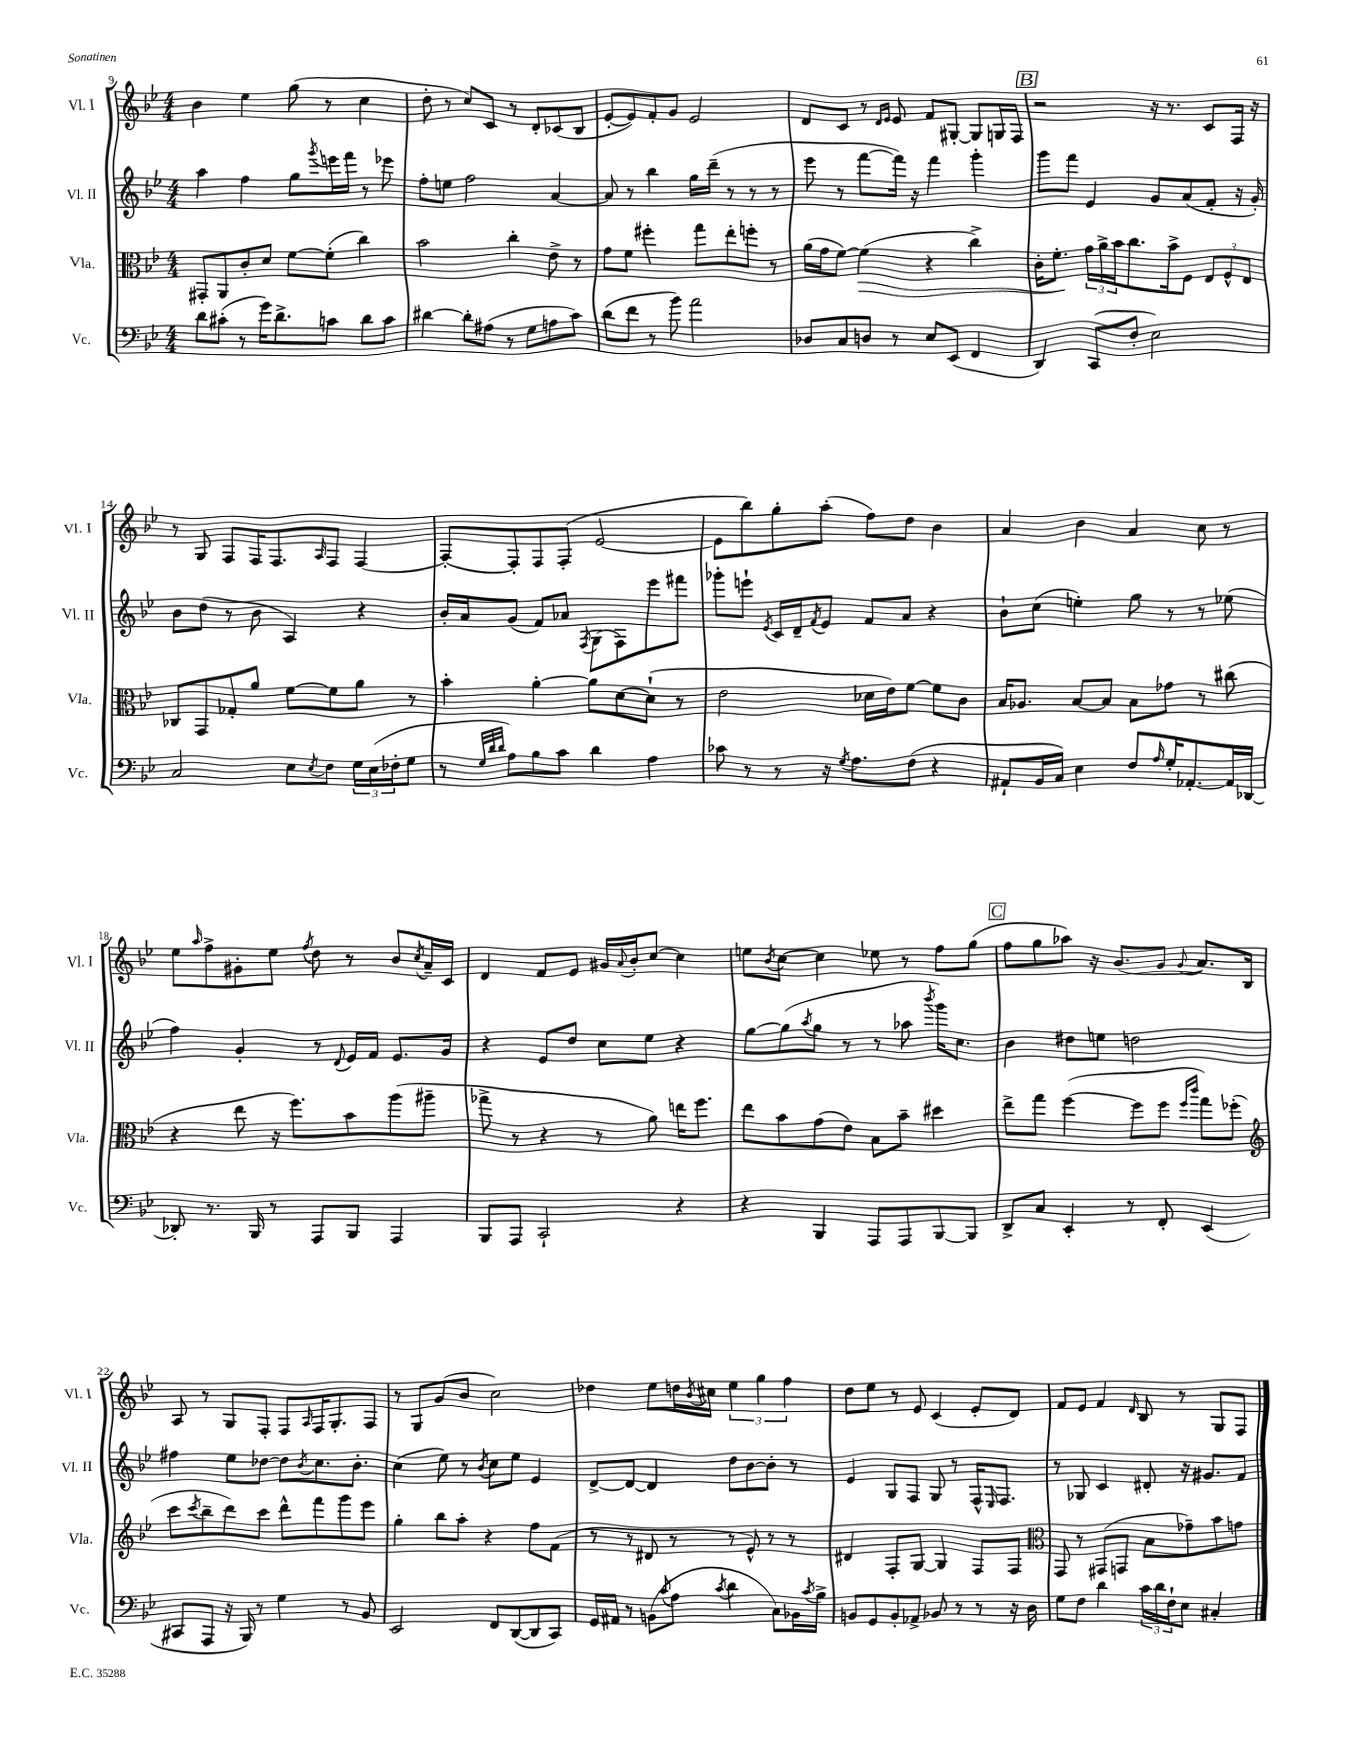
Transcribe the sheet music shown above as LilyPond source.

<<
\new StaffGroup <<
\new Staff = "s0" \with { instrumentName = "Vl. I" shortInstrumentName = "Vl. I" } {
    \clef treble \key bes \major \numericTimeSignature \time 4/4
    bes'4 ees''4 g''8( r8 c''4 |
    d''8-. r8 c''8) c'8 r8 d'8-. ces'8( bes8 |
    ees'8~-. ees'8) f'8-. g'8 ees'2 |
    d'8 c'8 r8 \grace { d'16 ees'16 } ees'8 f'8 gis8~-. gis8 g16 f16 |
    \mark \markup { \box "B" } r2 r16 r8. c'8 f16 r16 |
    r8 g8 f8 f16 f8. \grace { a16 } f8 f4~ |
    f8~-. f8-. f8 f8-.( ees'2~ |
    ees'8 bes''8) g''8-. a''8-.( f''8) d''8 bes'4 |
    a'4 bes'4 a'4 c''8 r8 |
    ees''8 \grace { a''16 } f''8-> gis'8-. ees''8 \acciaccatura { f''8 } d''8 r8 bes'8 \acciaccatura { c''8 } a'16-- c'16 |
    d'4 f'8 ees'8 gis'16 \appoggiatura { a'8 } bes'16-. c''8~ c''4 |
    e''8 \acciaccatura { bes'8 } c''8~ c''4 ees''8 r8 f''8 g''8( |
    \mark \markup { \box "C" } f''8 g''8 aes''8) r16 bes'8.( g'8 \appoggiatura { g'8 } a'8.) bes16 |
    a8 r8 g8 f8-. f8 \grace { a16 } f16 g8.-. f8 |
    r8 g8 g'8( bes'8 c''2) |
    des''4 ees''8 d''16 \acciaccatura { bes'8 } cis''16 \tuplet 3/2 { ees''4 g''4 f''4 } |
    d''8 ees''8 r8 ees'8 c'4( ees'8-. d'8) |
    f'8 ees'8 f'4 \grace { d'16 } bes8 r8 g8 f8 \bar "|." |
}
\new Staff = "s1" \with { instrumentName = "Vl. II" shortInstrumentName = "Vl. II" } {
    \clef treble \key bes \major \numericTimeSignature \time 4/4
    a''4 f''4 g''8 \acciaccatura { g'''8 } e'''16 f'''16 r8 ees'''8 |
    f''8-. e''8 f''2 a'4~ |
    a'8 r8 bes''4 g''16 d'''16--( r8 r8 r8 |
    ees'''8 r8 f'''8~ f'''16) r16 f'''4 g'''4-. |
    \mark \markup { \box "B" } g'''8 f'''8 ees'4 g'8 a'8( f'8-. r16 g'16-.) |
    bes'8 d''8( r8 bes'8 a4) r4 |
    bes'16-. a'16 g'8( f'8) aes'8 \acciaccatura { f8 } g8( f8) ees'''8 fis'''8 |
    ges'''8-. e'''8-! \acciaccatura { ees'8 } c'16 d'16-- \acciaccatura { f'8 } ees'8 f'8 a'8 r4 |
    bes'8-! c''8( e''4-.) g''8 r8 r8 ees''8( |
    f''4) g'4-. r8 \appoggiatura { d'8 } ees'16 f'16 ees'8. g'16 |
    r4 ees'8 d''8 c''8 ees''8 r4 |
    g''8~ g''8( \acciaccatura { a''8 } g''8 r8 r8 aes''8 \acciaccatura { bes'''8 } g'''16) c''8. |
    \mark \markup { \box "C" } bes'4 dis''8 e''8 d''2 |
    fis''4 ees''8 des''8~ des''8 \acciaccatura { bes'8 } c''8. bes'8.-. |
    c''4( ees''8) r8 \acciaccatura { bes'8 } c''8 ees''8 ees'4 |
    d'8~-> d'8~ d'4 d''8 bes'8~ bes'8-. r8 |
    ees'4 g8 f8 g8 r8 f16-^ \grace { ees16 } f8. |
    r8 ges8 c'4 dis'8-. r16 gis'8. f'8 \bar "|." |
}
\new Staff = "s2" \with { instrumentName = "Vla." shortInstrumentName = "Vla." } {
    \clef alto \key bes \major \numericTimeSignature \time 4/4
    gis,8-. a,8 c'8-. d'8 f'8~ f'8-.( c''4) |
    bes'2 c''4-. ees'8-> r8 |
    g'8 f'8 fis''4-. g''8 ees''8-. f''8-. r8 |
    a'16( g'16 f'8~) f'4\>( r4 c''4->) |
    \mark \markup { \box "B" } c'16-. f'8.-.\! \tuplet 3/2 { g'16 a'16-> bes'16 } c''8. bes'16-> f8 \tuplet 3/2 { ees8 f8-^ ees8 } |
    ces8 g,8 ges8-. a'8 f'8~ f'8 a'8 r8 |
    bes'4-. a'4~-. a'8 d'8~ d'8-!( r8 |
    ees'2 des'16 ees'16) f'8~ f'8 c'8 |
    bes16 aes8. bes8~ bes8 bes8 ges'8 r8 cis''8( |
    r4 ees''8 r16 f''8.) bes'8 a''8( ais''8-- |
    ges''8-> r8 r4 r8 a'8) e''16 f''8. |
    ees''8 bes'8 g'8( ees'8) bes8 bes'8-- dis''4 |
    \mark \markup { \box "C" } ees''8-> g''8 f''4~( f''8 f''8 \grace { f''16 c'''16 } g''8) fes''8-.( |
    \clef treble c'''8 \acciaccatura { c'''8 } bes''8-- d'''8) c'''8 d'''8-^ f'''8 g'''8 ees'''8 |
    g''4-. bes''8 a''8-. r4 f''8 f'8( |
    r8 r8 dis'8 r8 r8 ees'8-^) r8 r8 |
    dis'4 f8-. g8~ g4 f8 f8 |
    \clef alto g,8 r8 gis,8( g,8 bes8 ges'8--) bes'8 g'8 \bar "|." |
}
\new Staff = "s3" \with { instrumentName = "Vc." shortInstrumentName = "Vc." } {
    \clef bass \key bes \major \numericTimeSignature \time 4/4
    d'8 cis'8-.( r8 g'16) d'8.-> c'8 d'8 c'8 |
    dis'4~ dis'8-. ais8( r8 g8 a8 c'8) |
    d'8( f'8 r8 bes'8) a'2 |
    des8 c8 d8 r8 ees8 ees,8( f,4 |
    \mark \markup { \box "B" } d,4) c,8( f8-. ees2) |
    c2 ees8 \acciaccatura { ees8 } f8 \tuplet 3/2 { g16 ees16( fes16-. } g8 |
    r8 \grace { g32 d'32 d'32 } a8) bes8 c'8 d'4 a4 |
    ces'8 r8 r8 r16 \acciaccatura { g8 } a8. f8( r4 |
    ais,8-! bes,16 c16) ees4 f8 \grace { a16 } g16-. aes,8.~-. aes,16 des,16~ |
    des,8-. r8. bes,,16 r8 a,,8 bes,,8 a,,4 |
    bes,,8 a,,8 c,2-! r4 |
    r4 bes,,4 a,,8 a,,8 bes,,8~ bes,,8 |
    \mark \markup { \box "C" } d,8-> c8 ees,4-. r8 f,8-. ees,4( |
    cis,8 a,,8 r16 bes,,16) r8 g4 r8 bes,8 |
    ees,2 f,8 d,8~( d,8 c,8) |
    g,16 ais,16 r8 b,8( \acciaccatura { c'8 } a8 \acciaccatura { c'8 } d'4 c8) bes,16 \acciaccatura { c'8 } bes16-> |
    b,8 g,8 b,8-. aes,8-> bes,8 r8 r8 r16 d16 |
    g8 f8 d'4 \tuplet 3/2 { c'16 d'16 f16-! } ees8 cis4-. \bar "|." |
}
>>
>>
\layout { \context { \Score currentBarNumber = #9 } }
